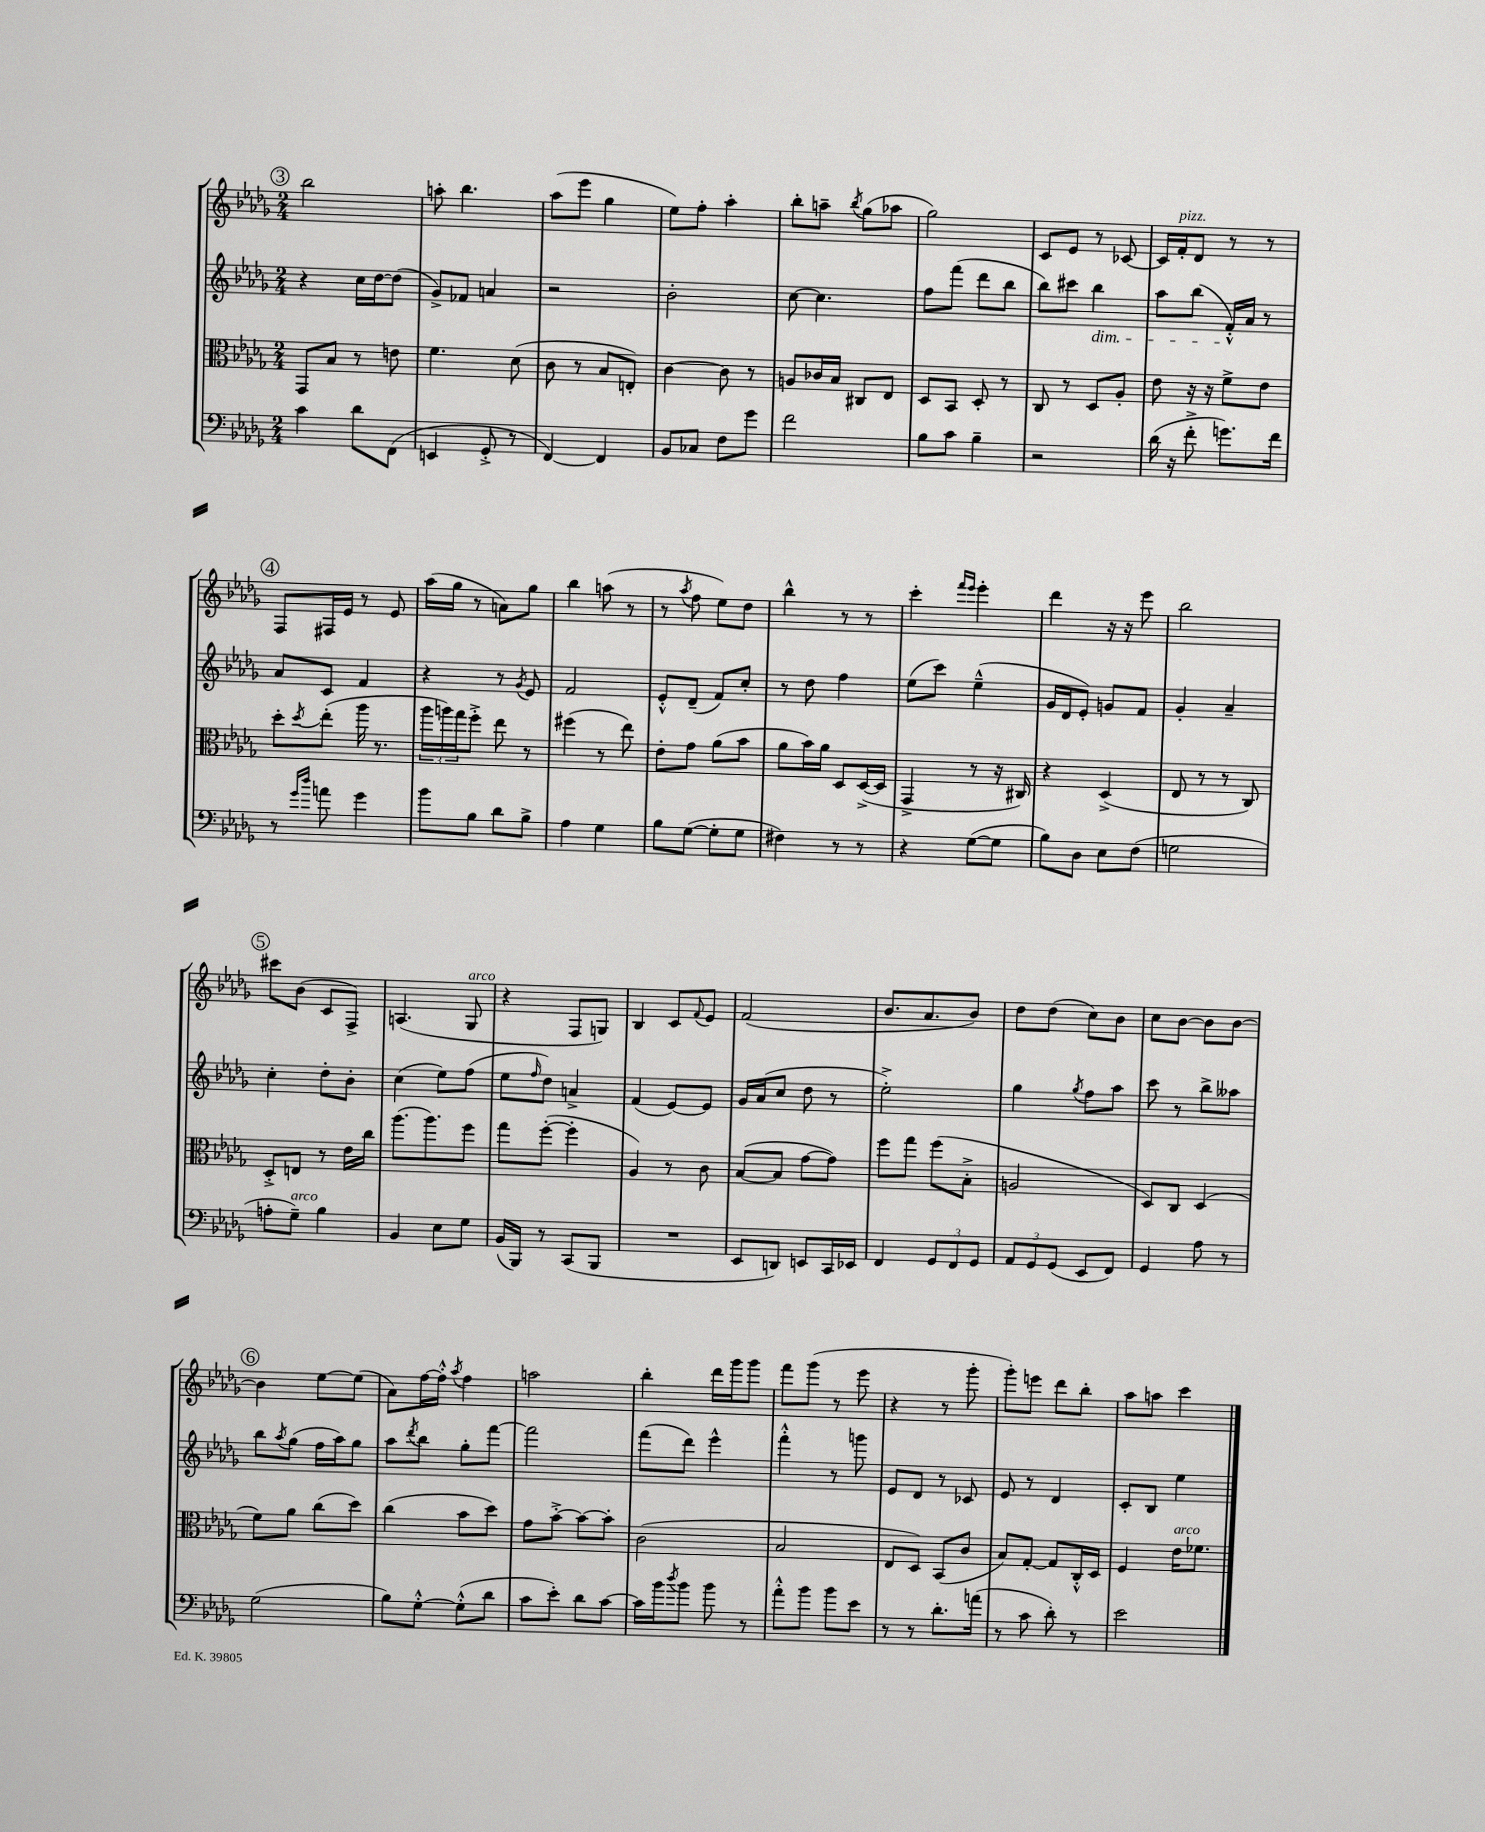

**kern	**kern	**kern	**kern
*staff4	*staff3	*staff2	*staff1
*clefF4	*clefC3	*clefG2	*clefG2
*k[b-e-a-d-g-]	*k[b-e-a-d-g-]	*k[b-e-a-d-g-]	*k[b-e-a-d-g-]
*M2/4	*M2/4	*M2/4	*M2/4
4c	8GG-	4r	2bb-
.	8B-	.	.
8d-	8r	16cc	.
.	.	[16dd-	.
(8FF	8e	(8dd-]	.
=	=	=	=
4EE	4.f	8g-^)	8aa'
.	.	8f-	4.bb-
8GG-'^	.	4a	.
8r	(8d-	.	.
=	=	=	=
[4FF)	8c	2r	(8aa-
.	8r	.	8eee-
4FF]	8B-	.	4gg-
.	8E')	.	.
=	=	=	=
8BB-	[4c	2b-'	8ee-)
8C-	.	.	8ff'
8F	8c]	.	4aa-'
8g-	8r	.	.
=	=	=	=
2f	8A	[8cc	8bb-'
.	16c-	4.cc]	8aa~
.	16B-	.	.
.	.	.	8qbb-
.	8C#	.	(8gg-
.	8E-	.	8aa-
=	=	=	=
8B-	8D-	8ff	2gg-)
8c	8BB-	(8fff	.
4B-~	8D-'	8ddd-	.
.	8r	8bb-	.
=	=	=	=
2r	8C	8bb-)	8c
.	8r	8ccc#	8e-
.	8D-	4bb-	8r
.	8A-'	.	[8c-
=	=	=	=
(16d-	8e-	8aa-	16c-]
16r	.	.	16f'
8f'^	16r	(8bb-	8d-
.	16r	.	.
8.g)	8f^	16f'^^)	8r
.	.	16a-	.
.	8e-	8r	8r
16f	.	.	.
=	=	=	=
8r	8dd-'	8a-	8F
16qqg-	.	.	.
16qqdd-	8qdd-	.	.
8a	(8ee-'	8c	16F#
.	.	.	16e-
4g-	16aa-	4f	8r
.	8.r	.	.
.	.	.	8e-
=	=	=	=
8b-	24aa-	4r	(16aa-
.	24aa)	.	.
.	.	.	16gg-
.	24gg-	.	.
8B-	8ff'^	.	8r
8d-	8ee-	8r	8a)
.	.	8qg-	.
8B-^	8r	8e-	8gg-
=	=	=	=
4A-	(4ff#	2f	4bb-
4G-	8r	.	(8aa
.	8ee-)	.	8r
=	=	=	=
8B-	8e-'	8e-'^^	8r
.	.	.	8qaa-
([8G-	8g-	(8d-~	8ff
8G-']	(8a-	8f)	8ee-)
8G-	8b-	8cc'	8dd-
=	=	=	=
4F#)	8a-	8r	4bb-^^
.	16b-)	8dd-	.
.	16a-	.	.
8r	8D-	4ff	8r
8r	([16D-^	.	8r
.	16D-]	.	.
=	=	=	=
4r	4GG-^	(8ee-	4ccc'
.	.	8ccc)	.
.	.	.	16qqfff
.	.	.	16qqeee-
([8G-	8r	(4ee-~^^	4eee-'
8G-]	16r	.	.
.	16C#)	.	.
=	=	=	=
8B-)	4r	16g-	4ddd-
.	.	16d-	.
8D-	.	8e-')	.
8E-	(4D-^	8g	16r
.	.	.	16r
(8F	.	8f	8eee-
=	=	=	=
2G	8E-	4g-'	2bb-
.	8r	.	.
.	8r	4a-~	.
.	8C)	.	.
=	=	=	=
8A'	8D-'^	4cc'	8ccc#
8G-~)	8E	.	(8b-
4B-	8r	8dd-'	8c
.	16e-	8b-'	8F^)
.	16cc	.	.
=	=	=	=
4BB-	(8.aa-	(4cc	(4.A
.	8.aa-)	.	.
8E-	.	8ee-)	.
8G-	8ff	(8ff	8G-
=	=	=	=
(16BB-	8gg-	8ee-	4r
16BBB-)	.	.	.
.	.	16qqff	.
8r	([8ff'	8dd-)	.
(8CC	4ff']	4a^	8F
8BBB-	.	.	8G)
=	=	=	=
2r	4A-)	(4f	4B-
.	8r	[8e-)	8c
.	.	.	8qqf
.	8c	8e-]	8e-
=	=	=	=
8EE-	([8B-	16g-	(2f
.	.	(16a-	.
8DD)	8B-]	8cc	.
8EE	[8g-	8dd-	.
16CC	8g-])	8r	.
16EE-	.	.	.
=	=	=	=
4FF	8ff	2ee-'^)	8.b-
.	8gg-	.	.
.	.	.	8.a-
12GG-	(8ff	.	.
12FF	.	.	.
.	8B-'^	.	8b-)
12GG-	.	.	.
=	=	=	=
12AA-	2A	4gg-	8dd-
12GG-	.	.	.
.	.	.	(8dd-
(12GG-	.	.	.
.	.	8qgg-	.
8EE-	.	8ff	8cc)
8FF)	.	8aa-	8b-
=	=	=	=
4GG-	8D-)	8ccc	8cc
.	8C	8r	[8b-
8A-	(4D-	8bb-^	8b-]
8r	.	8aa--	[8b-
=	=	=	=
(2G-	8f)	8bb-	4b-]
.	.	8qaa-	.
.	8a-	(8gg-	.
.	(8cc	16ff	[8ee-
.	.	16aa-)	.
.	8dd-)	8gg-	(8ee-]
=	=	=	=
8B-)	(4cc	8aa-	8a-)
.	.	8qddd-	.
[8G-'^^	.	8bb-	[16ff
.	.	.	16ff'^^]
.	.	.	8qaa-
(8G-'^^]	8b-	8gg-'	4ff
8d-	8dd-)	[8fff	.
=	=	=	=
8c	8g-	2fff]	2aa
8e-')	[8b-'^	.	.
8d-	8b-_	.	.
[8c	8b-']	.	.
=	=	=	=
16c]	(2c	(8fff	4bb-'
16b-	.	.	.
8qdd-	.	.	.
8b-	.	8ddd-)	.
8b-	.	4eee-^^	16ddd-
.	.	.	16ggg-
8r	.	.	8ggg-
=	=	=	=
8a-'^^	2B-	4fff'^^	8fff
8b-	.	.	(8ggg-
8b-	.	8r	8r
8e-	.	8ggg	8eee-
=	=	=	=
8r	8E-	8e-	4r
8r	8D-)	8d-	.
8.d-'	(8BB-	8r	8r
.	8c	8c-	8ggg-'
(16a	.	.	.
=	=	=	=
8r	8B-)	8e-	8ggg-')
8c	[8G-'	8r	8eee
8d-')	8G-]	4d-	8ddd-
8r	16C'^^	.	8bb-'
.	16D-	.	.
=	=	=	=
2e-	4F	8c'	8aa-
.	.	8B-	8aa
.	16e-	4ee-	4ccc
.	8.f-	.	.
==	==	==	==
*-	*-	*-	*-
